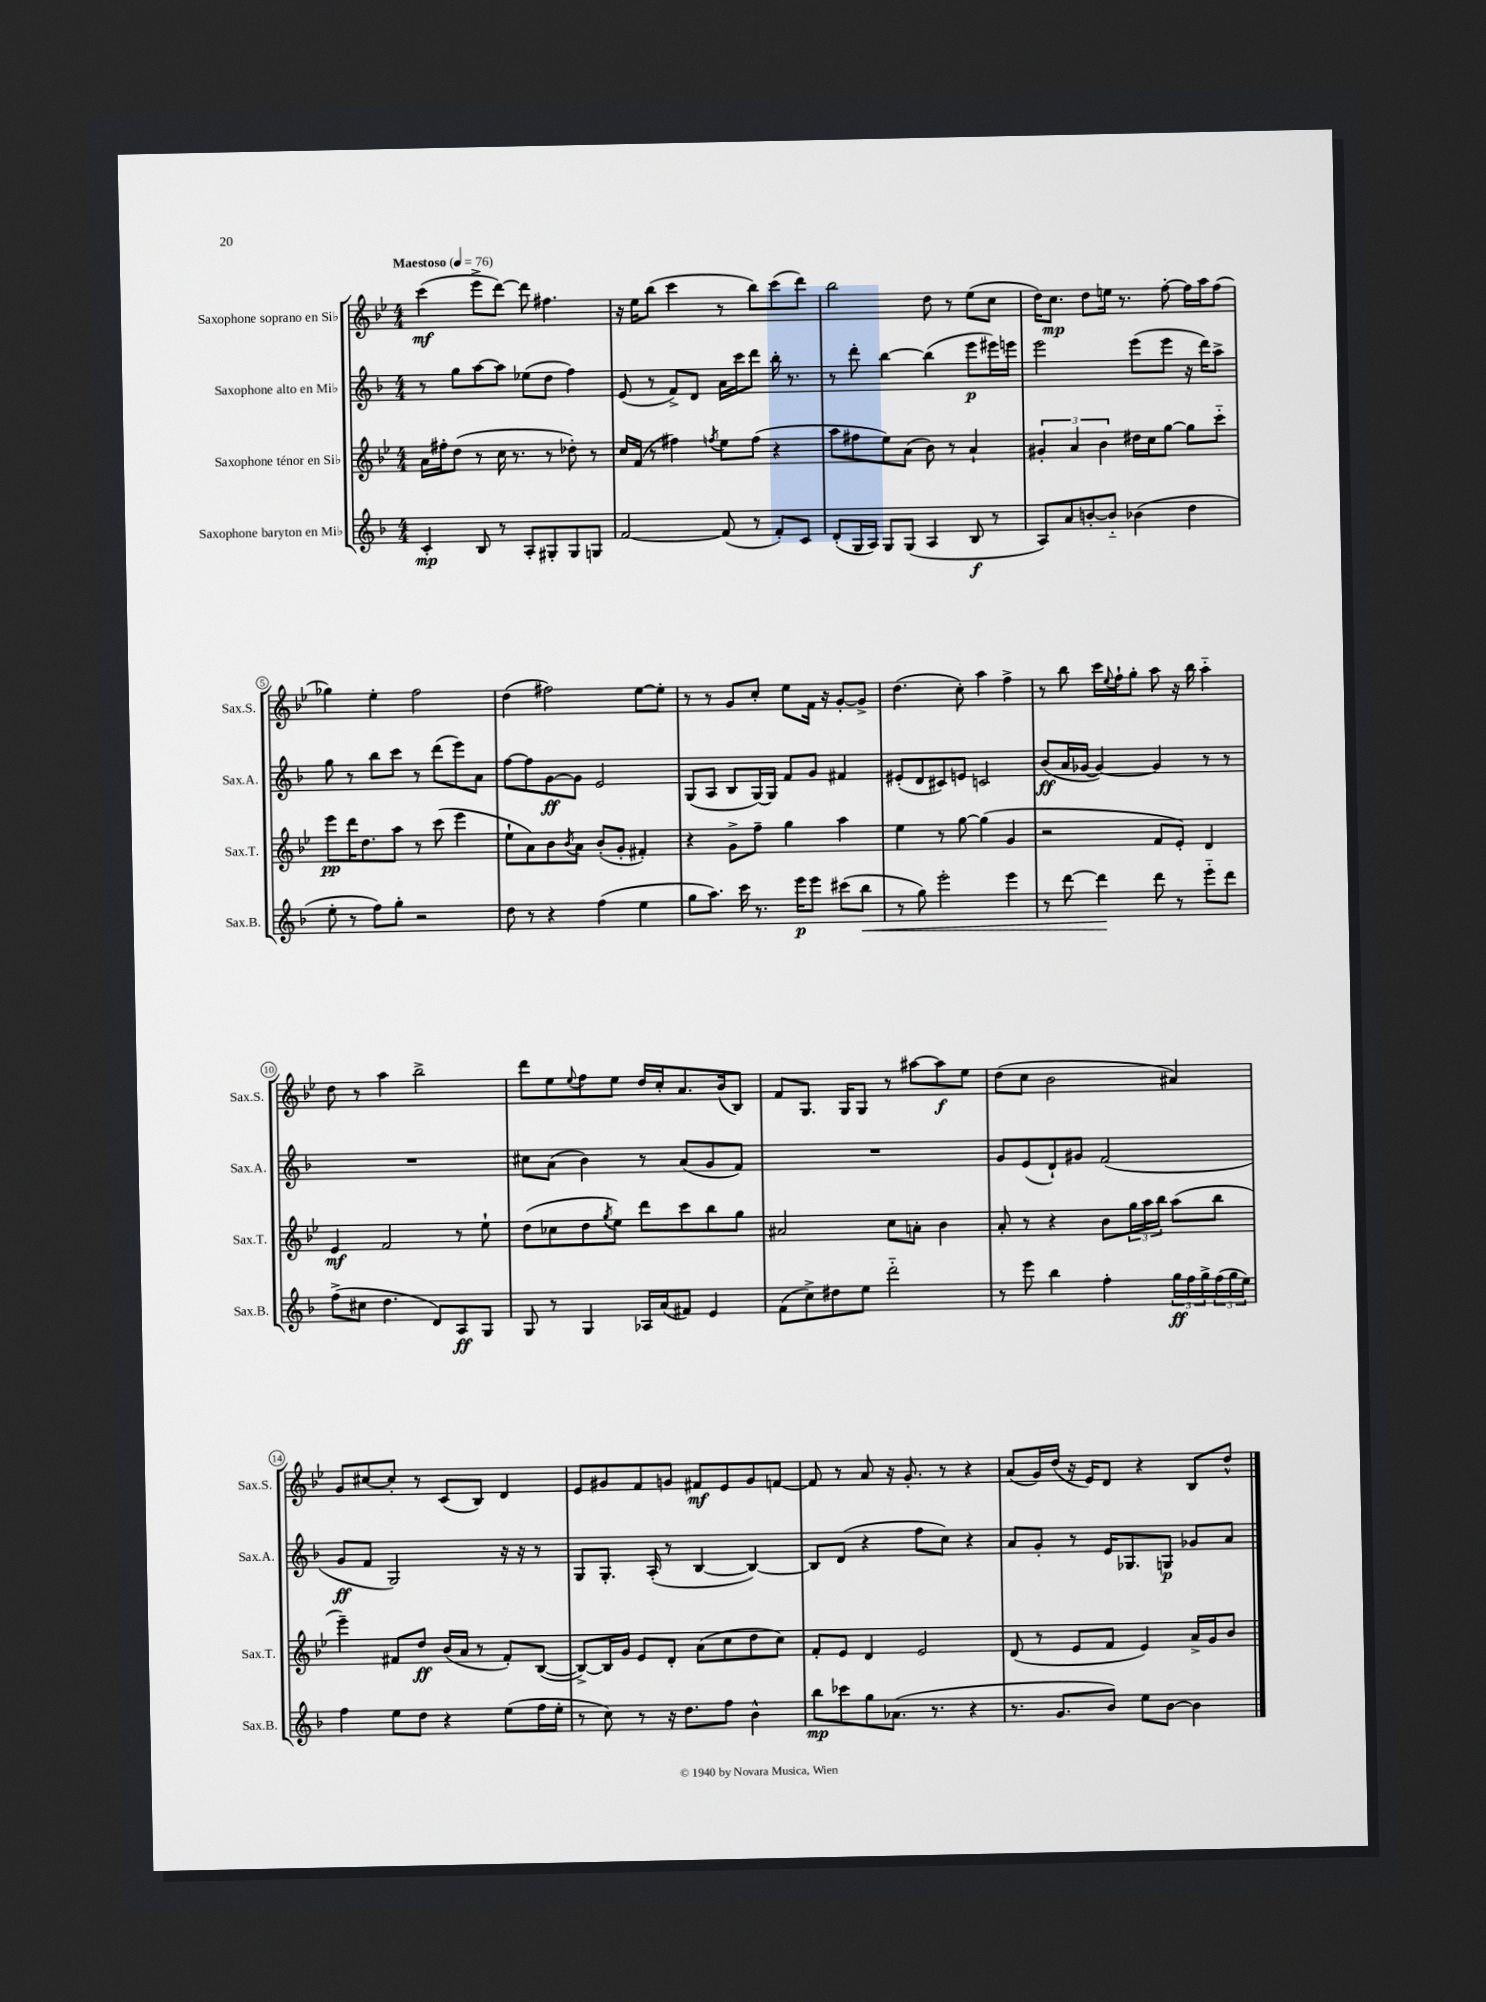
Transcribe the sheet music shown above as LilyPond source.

<<
\new StaffGroup <<
\new Staff = "s0" \with { instrumentName = "Saxophone soprano en Sib" shortInstrumentName = "Sax.S." } {
    \clef treble \key bes \major \numericTimeSignature \time 4/4 \tempo "Maestoso" 4 = 76
    c'''4\mf( ees'''8-> d'''8~) d'''8 fis''4. |
    r16 ees''16 bes''8( c'''4 r8 bes''8) c'''8( d'''8) |
    bes''2 d''8 r8 ees''8( c''8 |
    d''16) c''8.\mp d''8 e''16 r8. f''8~-. f''16 a''16 f''8( |
    ges''4) ees''4-. f''2 |
    d''4( fis''2) ees''8~ ees''8-. |
    r8 r8 g'8 c''8-. ees''8 f'16 r16 g'8~-. g'8-> |
    d''4.( c''8-.) a''4 f''4-> |
    r8 bes''8 c'''16 \appoggiatura { ees''8 } f''16-! g''8-. a''8 r16 bes''16 a''4-_ |
    d''8 r8 a''4 bes''2-> |
    d'''8 ees''8 \appoggiatura { ees''8 } f''8 ees''8 d''16 c''16-. a'8. bes'16( bes8) |
    f'8 g8. g16 g8 r8 ais''8~ ais''8\f ees''8 |
    d''8( c''8 bes'2 ais'4) |
    g'8 cis''8~ cis''8-. r8 c'8( bes8) d'4 |
    ees'8 gis'8 f'8 g'8 fis'8\mf ees'8 g'8 f'8~ |
    f'8 r8 a'8 r16 g'8.-. r8 r4 |
    a'8( g'16) d''16( r16 ees'16) d'8 r4 bes8 d''8-^ \bar "|." |
}
\new Staff = "s1" \with { instrumentName = "Saxophone alto en Mib" shortInstrumentName = "Sax.A." } {
    \clef treble \key f \major \numericTimeSignature \time 4/4
    r8 g''8 a''8~ a''8 ees''8( d''8 f''4) |
    e'8( r8 f'8->) d'8 a'16 c'''16 d'''8 bes''16-. r8. |
    r8 d'''8-. bes''4~ bes''4( e'''8\p eis'''16) e'''16 |
    e'''2 e'''8( e'''8 r16 d'''16) a''8-> |
    g''8 r8 bes''8 c'''8 r8 d'''8( e'''8) a'8 |
    f''8~ f''8 g'8~\ff g'8 e'2 |
    g8( a8 bes8 g16~) g16 f'8 g'8 fis'4 |
    eis'8-.( d'8 cis'8) e'8 c'2 |
    bes'8\ff( a'16 ges'16~ ges'4~) ges'4 r8 r8 |
    R1 |
    cis''8 a'8( bes'4) r8 a'8( g'8 f'8) |
    R1 |
    g'8 e'8( d'8-!) gis'8 f'2( |
    g'8\ff f'8 g2) r16 r16 r8 |
    g8 g8.-. a16-.( r8 bes4~ bes4~) |
    bes8 d'8( r4 f''8 c''8) r4 |
    a'8 g'8-. r8 e'16 ges8. g8\p ges'8 a'8 \bar "|." |
}
\new Staff = "s2" \with { instrumentName = "Saxophone ténor en Sib" shortInstrumentName = "Sax.T." } {
    \clef treble \key bes \major \numericTimeSignature \time 4/4
    a'16 fis''16-. d''8( r8 c''16 r8. r8 des''8-.) r8 |
    c''16 f'16( r8 fis''4) \acciaccatura { f''8 } ees''8 f''8( r4 |
    a''8 fis''8 ees''8) a'8( bes'8) r8 a'4-! |
    \tuplet 3/2 { gis'4-. a'4 bes'4 } dis''16 c''16 g''8~ g''8 c'''8-_ |
    ees'''8\pp d'''16 d''8. a''8 r8 c'''8( ees'''4 |
    ees''8-! a'8) bes'8 \acciaccatura { bes'8 } a'8 bes'8-.( g'8-. fis'4-.) |
    r4 g'8-> f''8-- g''4 a''4 |
    ees''4 r8 g''8~ g''4( g'4 |
    r2 f'8 ees'8-.) d'4 |
    ees'4\mf f'2 r8 ees''8-! |
    d''8( ces''8 d''8 \acciaccatura { g''8 } ees''8) d'''8 c'''8 bes''8 g''8 |
    ais'2 c''8 a'8-. bes'4 |
    a'8-. r8 r4 bes'8 \tuplet 3/2 { g''16 a''16 bes''16 } a''8( bes''8 |
    ees'''4--) fis'8 d''8\ff bes'16( a'16 r8 fis'8-.) bes8~( |
    bes8~->) bes16 g'16 ees'8 d'8-. a'8( c''8 d''8 c''8) |
    f'8-. ees'8 d'4 ees'2 |
    d'8( r8 ees'8 f'8 ees'4) a'16-> g'16 bes'8 \bar "|." |
}
\new Staff = "s3" \with { instrumentName = "Saxophone baryton en Mib" shortInstrumentName = "Sax.B." } {
    \clef treble \key f \major \numericTimeSignature \time 4/4
    c'4-.\mp bes8 r8 a8-. gis8-. gis8 g8 |
    f'2~ f'8( r8 f'8-.) c'8 |
    d'8-.( g16 a16) g8 g8( a4 bes8\f r8 |
    a8) a'8 b'8~-. b'8-_ bes'4( d''4 |
    e''8-. r8 f''8) g''8-. r2 |
    d''8 r8 r4 f''4( e''4 |
    g''8 a''8.) c'''16 r8. e'''16\p e'''8 cis'''8( bes''8\< |
    r8 g''8) e'''2-. e'''4 |
    r8 d'''8~ d'''4\! d'''8 r8 e'''8-_ d'''8 |
    f''8->( cis''8 d''4. d'8) a8\ff g8 |
    g8 r8 g4 aes16 a'16( fis'8) e'4 |
    f'8( c''8->) dis''8 e''8 d'''2-_ |
    r8 e'''8 bes''4 f''4-. \tuplet 3/2 { g''16\ff f''16 g''16-> } \tuplet 3/2 { f''16( g''16 e''16) } |
    f''4 e''8 d''8 r4 e''8( f''16 e''16-. |
    r8 c''8) r8 r16 d''8. f''8 bes'4-^ |
    bes''8\mp ces'''8 g''8 aes'8.( r8. r4 |
    r8. g'8. bes'8) e''8 bes'8~ bes'4 \bar "|." |
}
>>
>>
\layout { \context { \Score \override BarNumber.stencil = #(make-stencil-circler 0.1 0.3 ly:text-interface::print) } }
